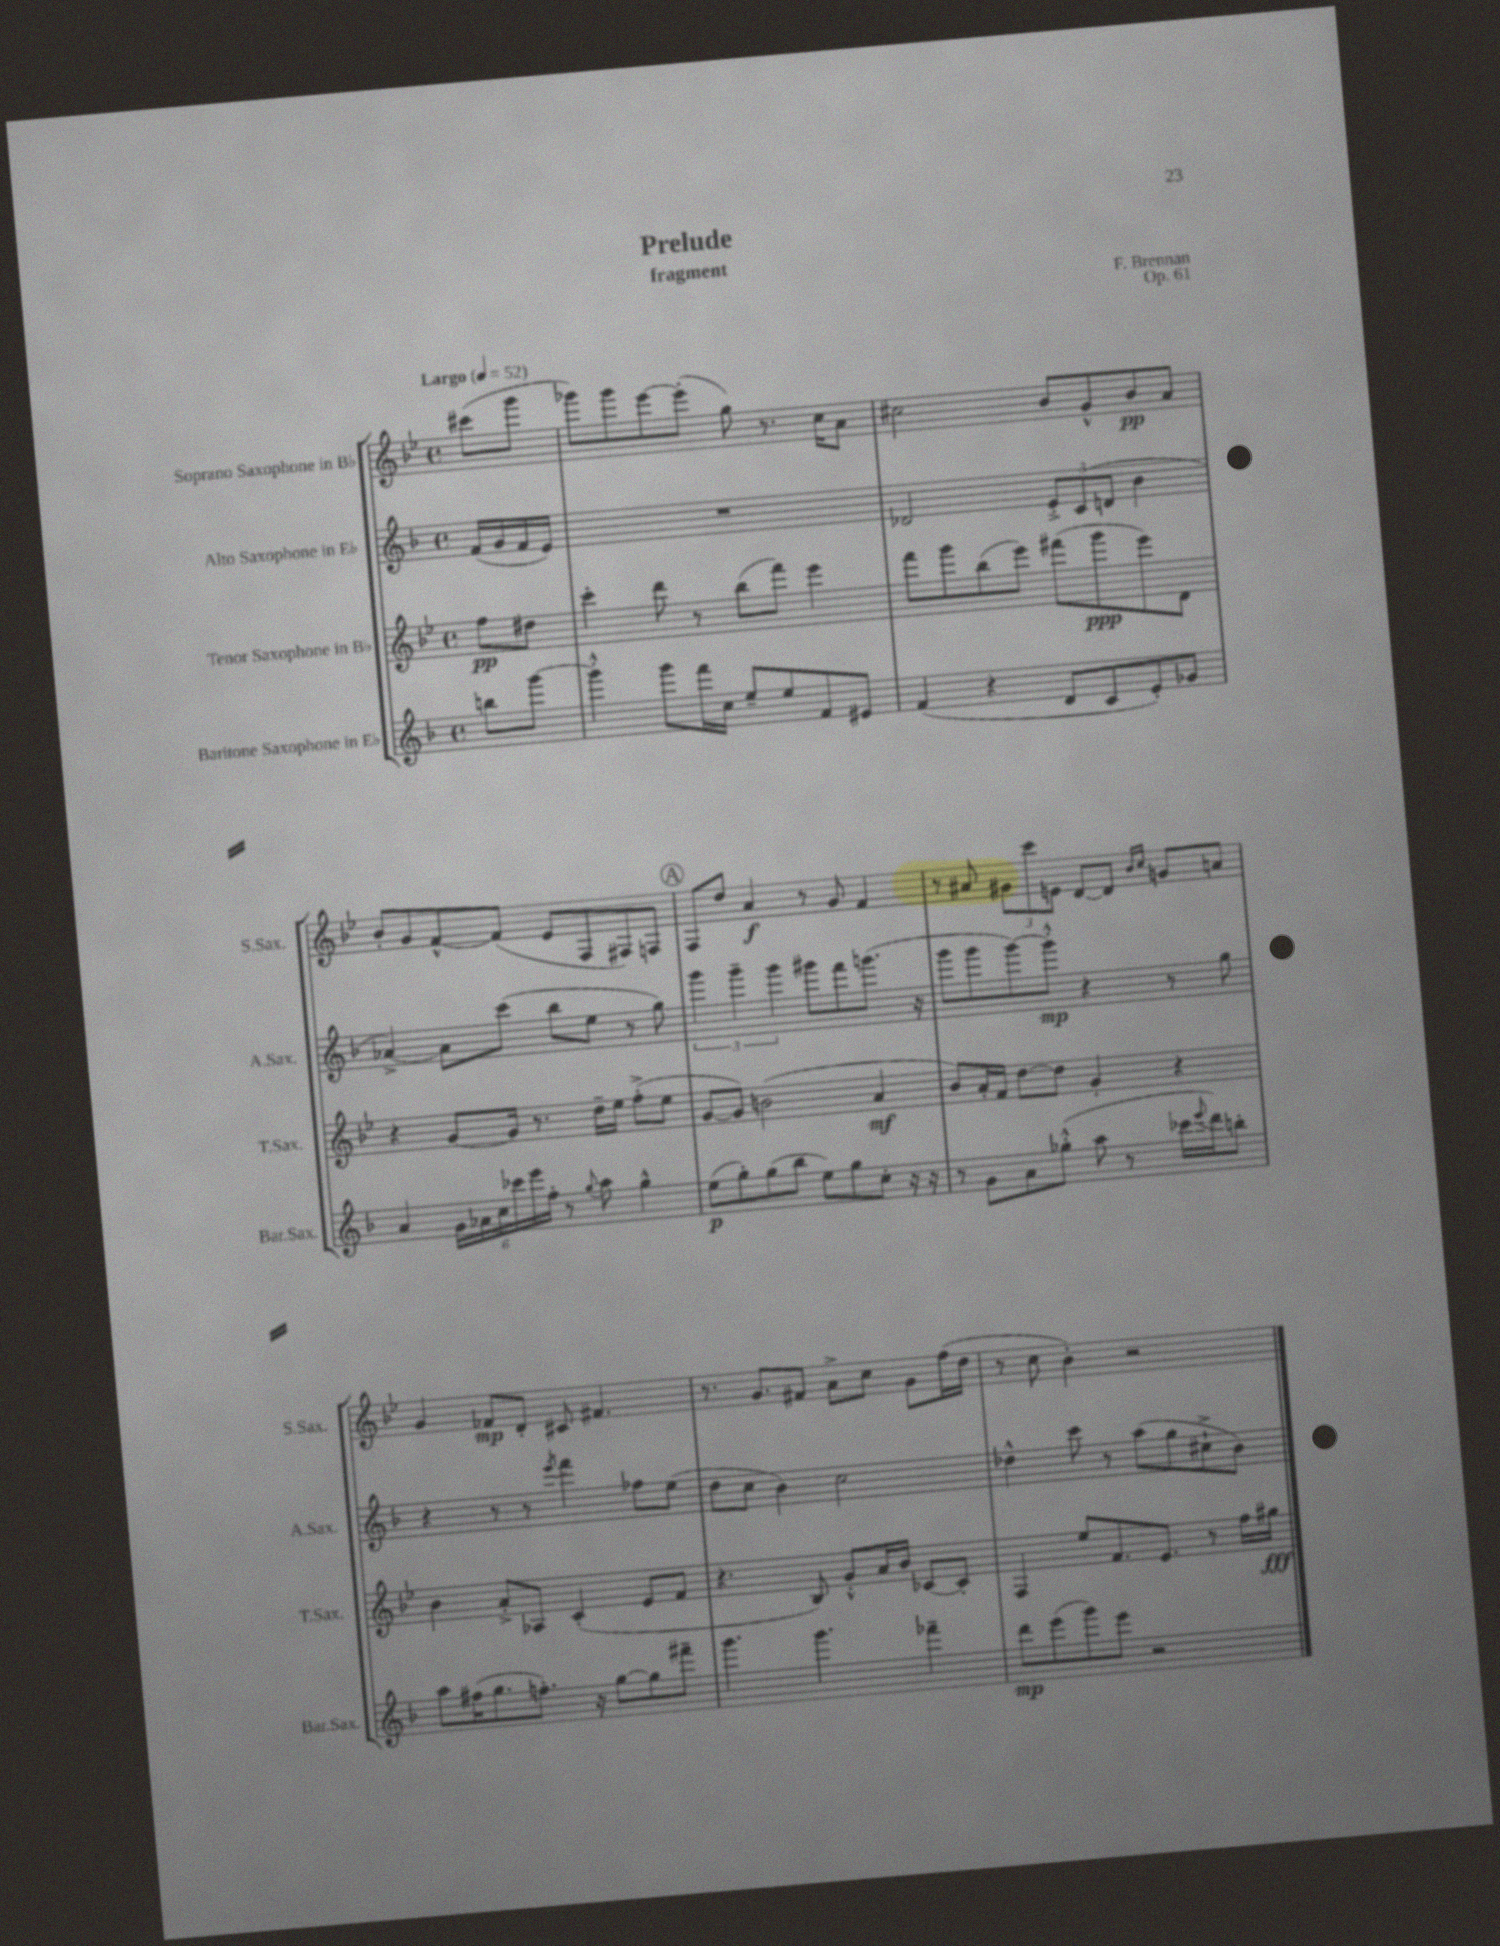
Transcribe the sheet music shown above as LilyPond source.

\header { title = "Prelude" composer = "F. Brennan" subtitle = "fragment" opus = "Op. 61" }
<<
\new StaffGroup <<
\new Staff = "s0" \with { instrumentName = "Soprano Saxophone in Bb" shortInstrumentName = "S.Sax." } {
    \clef treble \key bes \major \defaultTimeSignature \time 4/4 \partial 4 \tempo "Largo" 4 = 52
    cis'''8( g'''8 |
    ges'''8) ges'''8 ees'''8~ ees'''8-.( g''8) r8. c''16 a'8 |
    cis''2 bes'8 g'8-^ bes'8\pp a'8 |
    bes'8-. g'8 f'8~-^ f'8( ees'8 f8 fis8) f8 |
    \mark \markup { \circle "A" } f8 d''8 a'4\f r8 g'8 f'4 |
    r8 ais'8 \tuplet 3/2 { gis'8 c'''8 e'8 } d'8~ d'8 \grace { bes'16 c''16 } g'8 a'8 |
    g'4 fes'8\mp d'8-. cis'8 fis'4. |
    r8. g'8. fis'8 a'8-> c''8 g'8 f''16( d''16 |
    r8 c''8 bes'4-.) r2 \bar "|." |
}
\new Staff = "s1" \with { instrumentName = "Alto Saxophone in Eb" shortInstrumentName = "A.Sax." } {
    \clef treble \key f \major \defaultTimeSignature \time 4/4 \partial 4
    f'16( g'16 f'16 e'16) |
    R1 |
    des'2 \tuplet 3/2 { e'8-.-> c'8( d'8 } bes'4 |
    aes'4~->) aes'8 c'''8( bes''8 e''8 r8 g''8) |
    \mark \markup { \circle "A" } \tuplet 3/2 { g'''4 g'''4-- g'''4 } gis'''8 f'''8 g'''8.( r16 |
    g'''8 g'''8 g'''8~) g'''8-.-^\mp r4 r8 g''8 |
    r4 r8 r8 \acciaccatura { e'''8 } f'''4 fes''8 e''8( |
    d''8 c''8 bes'4) c''2 |
    des''4-^ c'''8 r8 a''8( g''8 cis''8-!-> bes'8) \bar "|." |
}
\new Staff = "s2" \with { instrumentName = "Tenor Saxophone in Bb" shortInstrumentName = "T.Sax." } {
    \clef treble \key bes \major \defaultTimeSignature \time 4/4 \partial 4
    f''8\pp dis''8 |
    c'''4-. d'''8 r8 bes''8( f'''8) ees'''4 |
    f'''8 g'''8 bes''8( ees'''8) fis'''8( g'''8\ppp ees'''8) d'8 |
    r4 g'8~ g'16 r8. d''16-- ees''16 f''8-.->( ees''8 |
    \mark \markup { \circle "A" } g'8~ g'8) b'2( a'4\mf |
    bes'8) a'16-. f'16 d''8~ d''8 g'4-. r4 |
    bes'4 a'8-.-> aes8 c'4-.( ees'8 f'8 |
    r4. bes8) g'8-.-^ a'16 bes'16 ces'8~ ces'8-. |
    f4 ees''8 f'8. ees'8. r8 f''16 gis''16\fff \bar "|." |
}
\new Staff = "s3" \with { instrumentName = "Baritone Saxophone in Eb" shortInstrumentName = "Bar.Sax." } {
    \clef treble \key f \major \defaultTimeSignature \time 4/4 \partial 4
    b''8 g'''8~ |
    g'''4-.-^ g'''8 f'''16 c''16 e''8-- e''8 f'8 eis'8 |
    f'4( r4 d'8 c'8 e'8-.) ges'8 |
    a'4 \tuplet 6/4 { g'16 aes'16 c''16 ces'''16 e'''16 f''16-. } r8 \appoggiatura { g''8 } a''8 g''4-^ |
    \mark \markup { \circle "A" } e''8\p( g''8-.) g''8( bes''8 e''8) g''8 c''8-. r16 r16 |
    r8 g'8 a'8 ges''8-.-^( a''8 r8 ces'''16 \appoggiatura { e'''8 } d'''16) b''8-. |
    a''8 fis''16( g''8. f''8.-.) r16 g''8~ g''8 fis'''8-- |
    g'''4. g'''4. fes'''4-- |
    d'''8\mp e'''8( g'''8) e'''8 r2 \bar "|." |
}
>>
>>
\layout { \context { \Score \remove "Bar_number_engraver" } }
